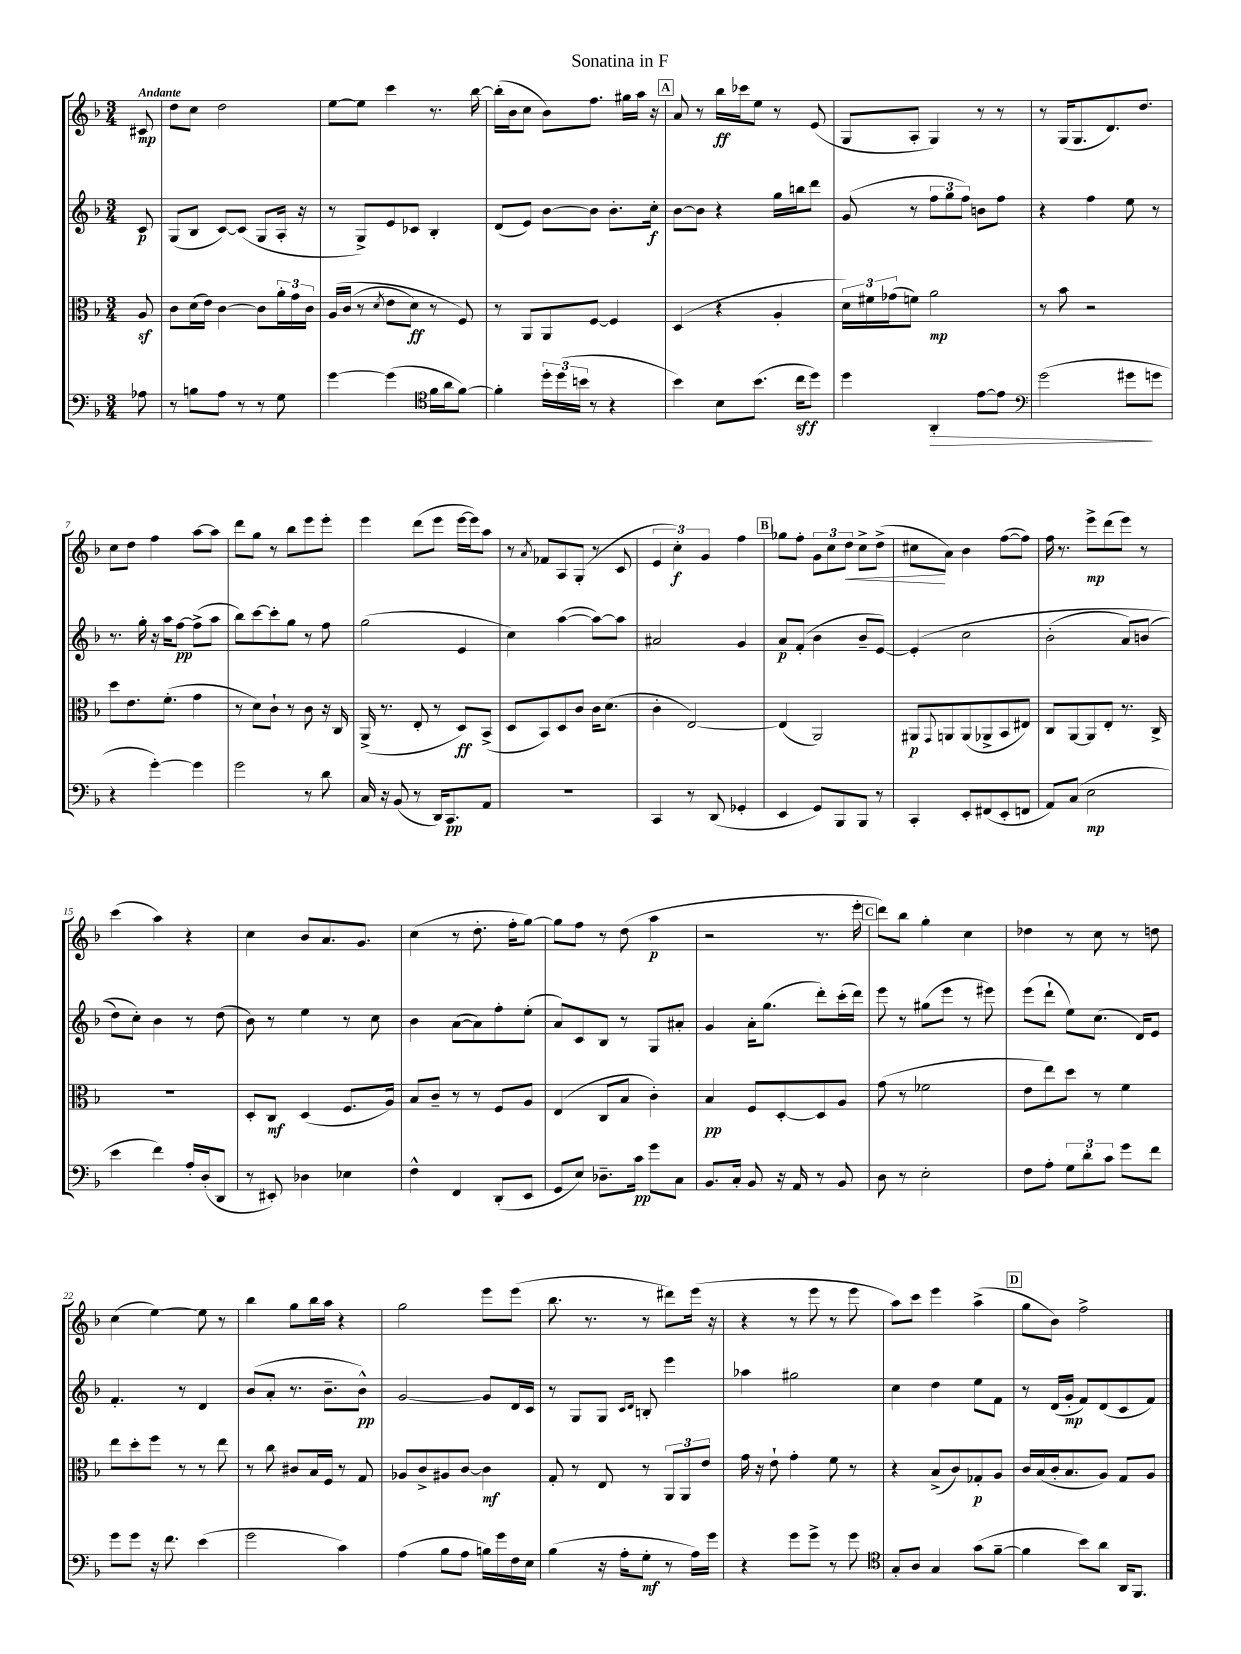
\header { title = "Sonatina in F" }
<<
\new StaffGroup <<
\new Staff = "s0" {
    \clef treble \key f \major \numericTimeSignature \time 3/4 \partial 8 \tempo "Andante"
    cis'8\mp |
    d''8 c''8 d''2 |
    e''8~ e''8 c'''4 r8. bes''16~ |
    bes''16-.( bes'16 c''8 bes'8) f''8. gis''16 a''16 r16 |
    \mark \markup { \box "A" } a'8 r8 bes''16\ff ces'''16 e''8 r8 e'8( |
    g8 a8-. g4) r8 r8 |
    r8 g16( g8. d'8.) d''8. |
    c''8 d''8 f''4 a''8~ a''8 |
    d'''8 g''8 r8 bes''8 e'''8 e'''8-. |
    e'''4 d'''8( e'''8 e'''16~ e'''16) a''8 |
    r8 \acciaccatura { a'8 } fes'8 a8 g8-.( r8 c'8 |
    \tuplet 3/2 { e'4 c''4-.\f) g'4 } f''4 |
    \mark \markup { \box "B" } ges''8 f''8-. \tuplet 3/2 { g'8 c''8 d''8\< } c''8-> d''8->( |
    cis''8\! a'8) bes'4 f''8~( f''8) |
    f''16 r8. e'''8->\mp d'''8( e'''8) r8 |
    c'''4( a''4) r4 |
    c''4 bes'8 a'8. g'8. |
    c''4( r8 d''8.-. f''16-. g''8~) |
    g''8 f''8 r8 d''8( a''4\p |
    r2 r8. e'''16-. |
    \mark \markup { \box "C" } d'''8) bes''8 g''4-. c''4 |
    des''4 r8 c''8 r8 d''8 |
    c''4( e''4~) e''8 r8 |
    bes''4 g''8 bes''16 a''16 r4 |
    g''2 e'''8 e'''8( |
    bes''8. r8. r8 dis'''8) e'''16( r16 |
    r4 r8 e'''8 r8 e'''8 |
    a''8) c'''8 e'''4 a''4->( |
    \mark \markup { \box "D" } g''8 bes'8) f''2-> \bar "|." |
}
\new Staff = "s1" {
    \clef treble \key f \major \numericTimeSignature \time 3/4 \partial 8
    c'8\p |
    g8( bes8 c'8~) c'8( g8 a16-. r16 |
    r8 g8->) e'8 ces'8 bes4-. |
    d'8( e'8) bes'8~ bes'8 bes'8.-. c''16-.\f |
    \mark \markup { \box "A" } bes'8~ bes'8 r4 g''16 b''16 d'''8 |
    g'8( r8 \tuplet 3/2 { f''8 g''8 f''8) } b'8 f''8 |
    r4 f''4 e''8 r8 |
    r8. g''16-. r16 a''16 f''8~\pp f''8->( a''8 |
    bes''8) c'''8~ c'''8-. g''8 r8 f''8 |
    g''2( e'4 |
    c''4) a''4~( a''8~) a''8 |
    ais'2 g'4 |
    \mark \markup { \box "B" } a'8\p f'8-.( bes'4 bes'8-- e'8~) |
    e'4-.\( c''2 |
    bes'2-.( a'8) b'8( |
    d''8) c''8-.\) bes'4 r8 d''8( |
    bes'8) r8 e''4 r8 c''8 |
    bes'4 a'8~( a'8) f''8-. e''8-.( |
    a'8) c'8 bes8 r8 g8 ais'8-. |
    g'4 a'16-. g''8.( d'''8-.) c'''16-.( d'''16) |
    \mark \markup { \box "C" } e'''8 r8 gis''8( e'''8 r8 eis'''8) |
    e'''8( d'''8-! e''8) c''8.( d'16) e'8 |
    f'4.-. r8 d'4 |
    bes'8( a'8-. r8. bes'8.-- bes'8-^\pp) |
    g'2~ g'8 d'16 c'16 |
    r8 g8 g8 \grace { c'16 d'16 } b8-. e'''4 |
    aes''4 gis''2 |
    c''4 d''4 e''8 f'8 |
    \mark \markup { \box "D" } r8 d'16( g'16-.\mp f'8) d'8( c'8 f'8) \bar "|." |
}
\new Staff = "s2" {
    \clef alto \key f \major \numericTimeSignature \time 3/4 \partial 8
    a8\sf |
    c'8 d'16( e'16) c'4~ c'8 \tuplet 3/2 { a'16-. g'16 c'16 } |
    a16\( c'16( r8 \acciaccatura { d'8 } e'8 d'8\ff) r8 f8\) |
    r8 a,8 a,8 f8~ f4 |
    \mark \markup { \box "A" } d4( r4 a4-. |
    \tuplet 3/2 { d'16) fis'16 ges'16( } f'8) a'2\mp |
    r8 bes'8 r2 |
    d''8 e'8. f'8.-.( g'4 |
    r8 d'8) c'8-! r8 c'8 r16 c16 |
    a,16->( r8. e8-. r8 d8\ff) bes,8->( |
    d8 bes,8) d8 c'8 c'16 d'8.( |
    c'4-. e2~) |
    \mark \markup { \box "B" } e4( a,2) |
    ais,8\p \appoggiatura { g,8 } a,8 a,8( aes,8-> bes,8 eis8) |
    c8 a,8~ a,8 e8-. r8. c16-> |
    R2. |
    d8-. c8\mf d4( f8. a16) |
    bes8 c'8-- r8 r8 f8 a8 |
    e4( c8 bes8 c'4-.) |
    bes4\pp f8 d8~-. d8 a8 |
    \mark \markup { \box "C" } g'8( r8 fes'2 |
    e'8 e''8) d''8 r8 f'4 |
    e''8 d''8-. f''8 r8 r8 e''8 |
    r8 c''8 cis'8 bes16 f16 r8 g8 |
    aes8 c'8-> ais8 c'8~ c'4\mf |
    g8-. r8 e8 r8 \tuplet 3/2 { a,8 a,8 e'8 } |
    g'16 r16 e'8-! g'4-. f'8 r8 |
    r4 bes8->( c'8) ges8-.\p a8 |
    \mark \markup { \box "D" } c'16 bes16( c'16-. bes8. a8) g8 a8 \bar "|." |
}
\new Staff = "s3" {
    \clef bass \key f \major \numericTimeSignature \time 3/4 \partial 8
    aes8 |
    r8 b8 a8 r8 r8 g8 |
    g'4~ g'4( \clef tenor f'16 a'16 f'8~) |
    f'4-. \tuplet 3/2 { d''16-. d''16( b'16 } r8 r4 |
    \mark \markup { \box "A" } bes'4) bes8 bes'8.( c''16\sff d''8) |
    d''4 a,4-.\> e'8~ e'8 |
    \clef bass g'2( gis'8\! g'8 |
    r4 g'4~-.) g'4 |
    g'2 r8 d'8 |
    c16 r16 bes,8( r8 d,16) c,8.\pp a,8 |
    R2. |
    c,4 r8 d,8( ges,4-. |
    \mark \markup { \box "B" } e,4 g,8) bes,,8 bes,,8 r8 |
    c,4-. e,8-. fis,8( e,8-. f,8 |
    a,8) c8( e2\mp |
    e'4 f'4) a16-. d16-.( d,8 |
    r8 eis,8-.) des4 ees4 |
    f4-^ f,4 d,8-.( e,8 |
    g,8 e8) des8.-- c'16\pp g'8 c8 |
    bes,8. c16-. bes,8 r16 a,16 r8 bes,8 |
    \mark \markup { \box "C" } d8 r8 e2-. |
    f8 a8-. \tuplet 3/2 { g8 d'8-. c'8 } g'8 f'8 |
    g'8 g'8 r16 f'8. e'4( |
    g'2 c'4) |
    a4( bes8 a8 b16) g'16 f16 e16 |
    bes4( r16 a16-. g8-.\mf r8 a16) g'16 |
    r4 g'8 g'8-> r8 g'8 |
    \clef tenor g8-. a8 g4 g'8( f'8~-- |
    \mark \markup { \box "D" } f'4 bes'8) a'8 a,16 f,8. \bar "|." |
}
>>
>>
